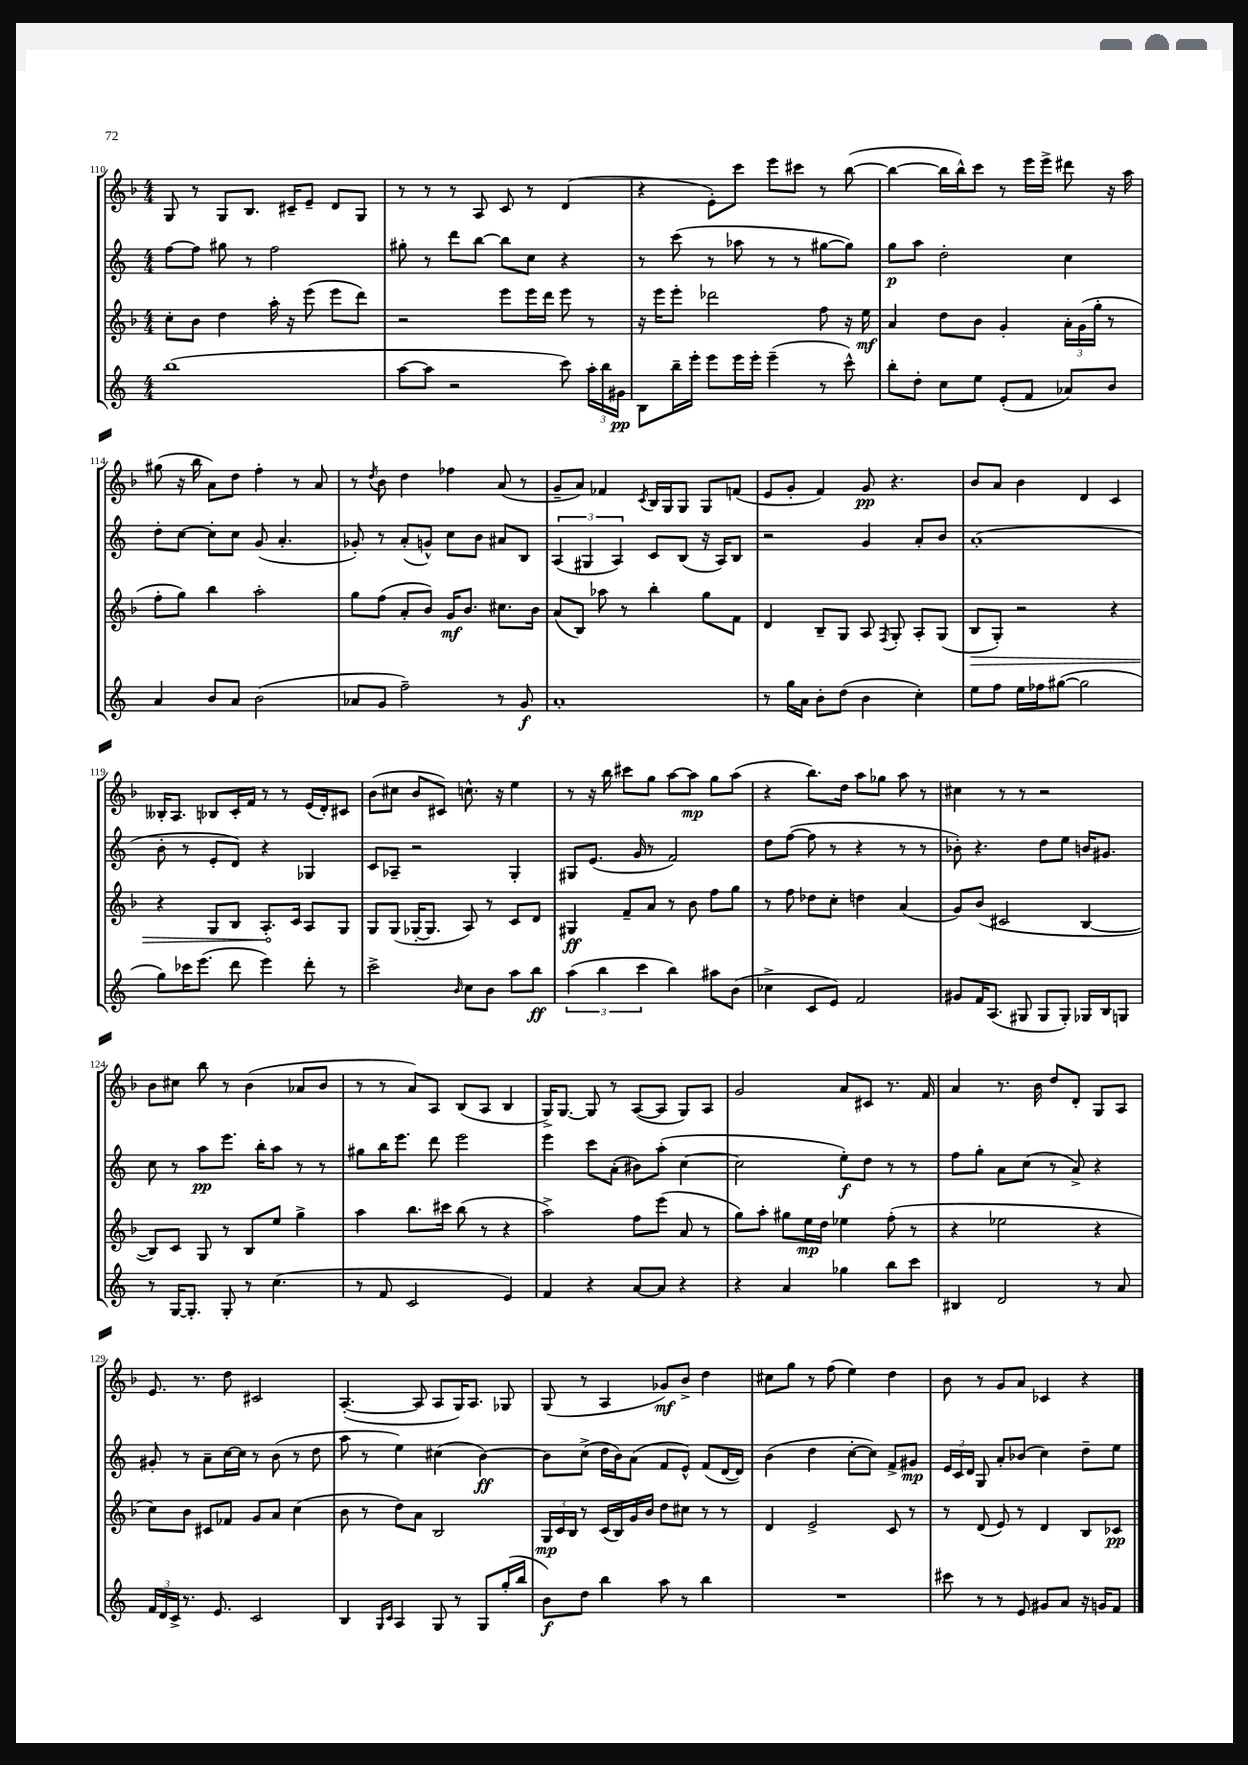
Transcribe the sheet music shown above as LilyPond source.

<<
\new StaffGroup <<
\new Staff = "s0" {
    \clef treble \key f \major \numericTimeSignature \time 4/4
    \autoBeamOff g8 r8 g8[ bes8.] cis'16[-- e'8]-- d'8[ g8] |
    r8 r8 r8 a8 c'8 r8 d'4( |
    r4 e'8[-.) c'''8] e'''8[ cis'''8] r8 bes''8~( |
    bes''4~ bes''16[ bes''16-^) c'''8] r8 e'''16[ e'''16]-> dis'''8 r16 a''16 |
    gis''8( r16 bes''16 a'8[) d''8] f''4-. r8 a'8 |
    r8 \acciaccatura { d''8 } bes'8 d''4 fes''4 a'8( r8 |
    g'8[-- a'8]) fes'4 \acciaccatura { c'8 } bes16[ g16 g8] g8[ f'8]( |
    e'8[ g'8]-. f'4) g'8\pp r4. |
    bes'8[ a'8] bes'4 d'4 c'4 |
    beses16[-. a8.] bes8[ c'16-. f'16] r8 r8 e'16[( d'16-.) cis'8] |
    bes'8[( cis''8] bes'8[ cis'8]) c''8.-^ r16 e''4 |
    r8 r16 bes''16 cis'''8[ g''8] a''8[~ a''8]\mp g''8[ a''8]( |
    r4 bes''8.[) d''16] a''8[ ges''8] a''8 r8 |
    cis''4 r8 r8 r2 |
    bes'8[ cis''8] bes''8 r8 bes'4( aes'8[ bes'8] |
    r8 r8 a'8[) a8] bes8[( a8] bes4 |
    g16[->) g8.]~ g8 r8 a8[~( a8] g8[) a8] |
    g'2 a'8[ cis'8] r8. f'16 |
    a'4 r8. bes'16 d''8[ d'8]-. g8[ a8] |
    e'8. r8. d''8 cis'2 |
    a4.~-.( a8 a8[ g16) a8.] ges8 |
    g8( r8 a4 ges'8[\mf) bes'8]-> d''4 |
    cis''8[ g''8] r8 f''8( e''4) d''4 |
    bes'8 r8 g'8[ a'8] ces'4 r4 \bar "|." |
}
\new Staff = "s1" {
    \clef treble \key c \major \numericTimeSignature \time 4/4
    \autoBeamOff f''8[~ f''8] gis''8 r8 f''2 |
    gis''8-. r8 d'''8[ b''8]~ b''8[ c''8] r4 |
    r8 c'''8( r8 aes''8 r8 r8 gis''8[~ gis''8]) |
    g''8[\p a''8] d''2-. c''4 |
    d''8[-. c''8]~ c''8[-. c''8] g'8( a'4.-. |
    ges'8-.) r8 a'8[-.( g'8]-^) c''8[ b'8] ais'8[ b8] |
    \tuplet 3/2 { a4( gis4 a4) } c'8[ b8]( r16 a16[) b8] |
    r2 g'4 a'8[-. b'8] |
    a'1-.( |
    b'8-. r8 e'8[-. d'8]) r4 ges4 |
    c'8[ aes8]-- r2 g4-. |
    gis8[ e'8.]( g'16 r8 f'2) |
    d''8[ f''8]~( f''8 r8 r4 r8 r8 |
    bes'8-.) r4. d''8[ e''8] b'16[ gis'8.] |
    c''8 r8 a''8[\pp e'''8.] b''16[-. a''8] r8 r8 |
    gis''8[ b''16 e'''8.] d'''8 e'''2 |
    e'''4 c'''8[ a'8]-.( bis'8[) a''8]-.( c''4~ |
    c''2 e''8[-.\f) d''8] r8 r8 |
    f''8[ g''8]-. a'8[ c''8]( r8 a'8->) r4 |
    gis'8-. r8 a'8[-- c''16~ c''16] r8 b'8( r8 d''8 |
    a''8 r8 e''4) cis''4( b'4~\ff) |
    b'8[ c''8]->( d''16[ b'16) a'8]( f'8[ e'8]-^) f'8[( d'16~ d'16]) |
    b'4( d''4 c''8[~-. c''8]) f'8[-> gis'8]\mp |
    \tuplet 3/2 { e'16[ c'16 d'16] } g8 a'8[-. bes'8]( c''4) d''8[-- e''8] \bar "|." |
}
\new Staff = "s2" {
    \clef treble \key f \major \numericTimeSignature \time 4/4
    \autoBeamOff c''8[-. bes'8] d''4 a''16-. r16 e'''8( e'''8[ d'''8]) |
    r2 e'''8[ e'''16 d'''16] e'''8 r8 |
    r16 e'''16[ e'''8]-. des'''2 f''8 r16 e''16\mf |
    a'4 d''8[ bes'8] g'4-. \tuplet 3/2 { a'16[-. g'16( g''16]-. } r8 |
    f''8[-. g''8]) bes''4 a''2-. |
    g''8[ f''8]( a'8[-. bes'8]) g'16[\mf bes'8.] cis''8.[ bes'16] |
    a'8[( bes8]) aes''8 r8 bes''4-. g''8[ f'8] |
    d'4 bes8[-- g8] a8 \acciaccatura { f8 } g8-. a8[-. g8]( |
    \once \override Hairpin.circled-tip = ##t bes8[\> g8]-.) r2 r4 |
    r4 g8[ bes8] a8.[-.\! c'16] a8[ g8] |
    g8[ g8]( ges16[~-. ges8.] a8) r8 c'8[ d'8] |
    gis4\ff f'8[-- a'8] r8 bes'8 f''8[ g''8] |
    r8 f''8 des''8[ c''8]-. d''4 a'4( |
    g'8[) bes'8]( cis'2 bes4~ |
    bes8[) c'8] g8 r8 bes8[ e''8] g''4-> |
    a''4 bes''8.[ cis'''16] bes''8( r8 r4 |
    a''2->) f''8[ e'''8]( a'8 r8 |
    g''8[) a''8]-. gis''8[ e''16\mp d''16] ees''4 f''8-.( r8 |
    r4 ees''2 r4 |
    c''8[) bes'8] cis'8[ fes'8] g'8[ a'8] c''4( |
    bes'8 r8 d''8[) a'8] bes2 |
    \tuplet 3/2 { g16[\mp c'16 bes16] } r8 c'16[( bes16) g'16 bes'16] d''8[ cis''8] r8 r8 |
    d'4 e'2-> c'8 r8 |
    r8 d'8( e'8) r8 d'4 bes8[ ces'8]\pp \bar "|." |
}
\new Staff = "s3" {
    \clef treble \key c \major \numericTimeSignature \time 4/4
    \autoBeamOff b''1( |
    a''8[~ a''8] r2 c'''8) \tuplet 3/2 { a''16[-. b''16 gis'16]\pp } |
    b8[ b''16-- e'''16]-. e'''8[ e'''16 e'''16]-. e'''4--( r8 c'''8-^) |
    b''8[-. d''8]-. c''8[ e''8] e'8[-.( f'8] aes'8[) b'8] |
    a'4 b'8[ a'8] b'2( |
    aes'8[ g'8] f''2--) r8 g'8\f |
    a'1-. |
    r8 g''16[ a'16] b'8[-. d''8]( b'4 c''4-.) |
    e''8[ f''8] e''16[ fes''16 gis''8]~( gis''2 |
    g''8[) ces'''16 e'''8.]( d'''8 e'''4) d'''8-. r8 |
    c'''2-> \grace { b'16 } c''8[ b'8] a''8[ b''8]\ff |
    \tuplet 3/2 { a''4( b''4 c'''4 } b''4) ais''8[ b'8]( |
    ces''4-> c'8[ e'8]) f'2 |
    gis'8[ f'16 a8.]( gis8 gis8[ gis8]-.) ges16[ b16 g8] |
    r8 g16[~ g8.]-. g8-. r8 c''4.( |
    r8 f'8 c'2 e'4) |
    f'4 r4 a'8[~ a'8] r4 |
    r4 a'4 ges''4 b''8[ c'''8] |
    bis4 d'2 r8 a'8 |
    \tuplet 3/2 { f'16[ d'16 c'16]-> } r8. e'8. c'2 |
    b4 \grace { g16[ c'16] } a4 g8 r8 g8[ g''16-.( b''16] |
    b'8[\f) d''8] b''4 a''8 r8 b''4 |
    R1 |
    cis'''8 r8 r8 e'8 gis'8[ a'8] r16 g'16[ f'8] \bar "|." |
}
>>
>>
\layout { \context { \Score currentBarNumber = #110 } }
